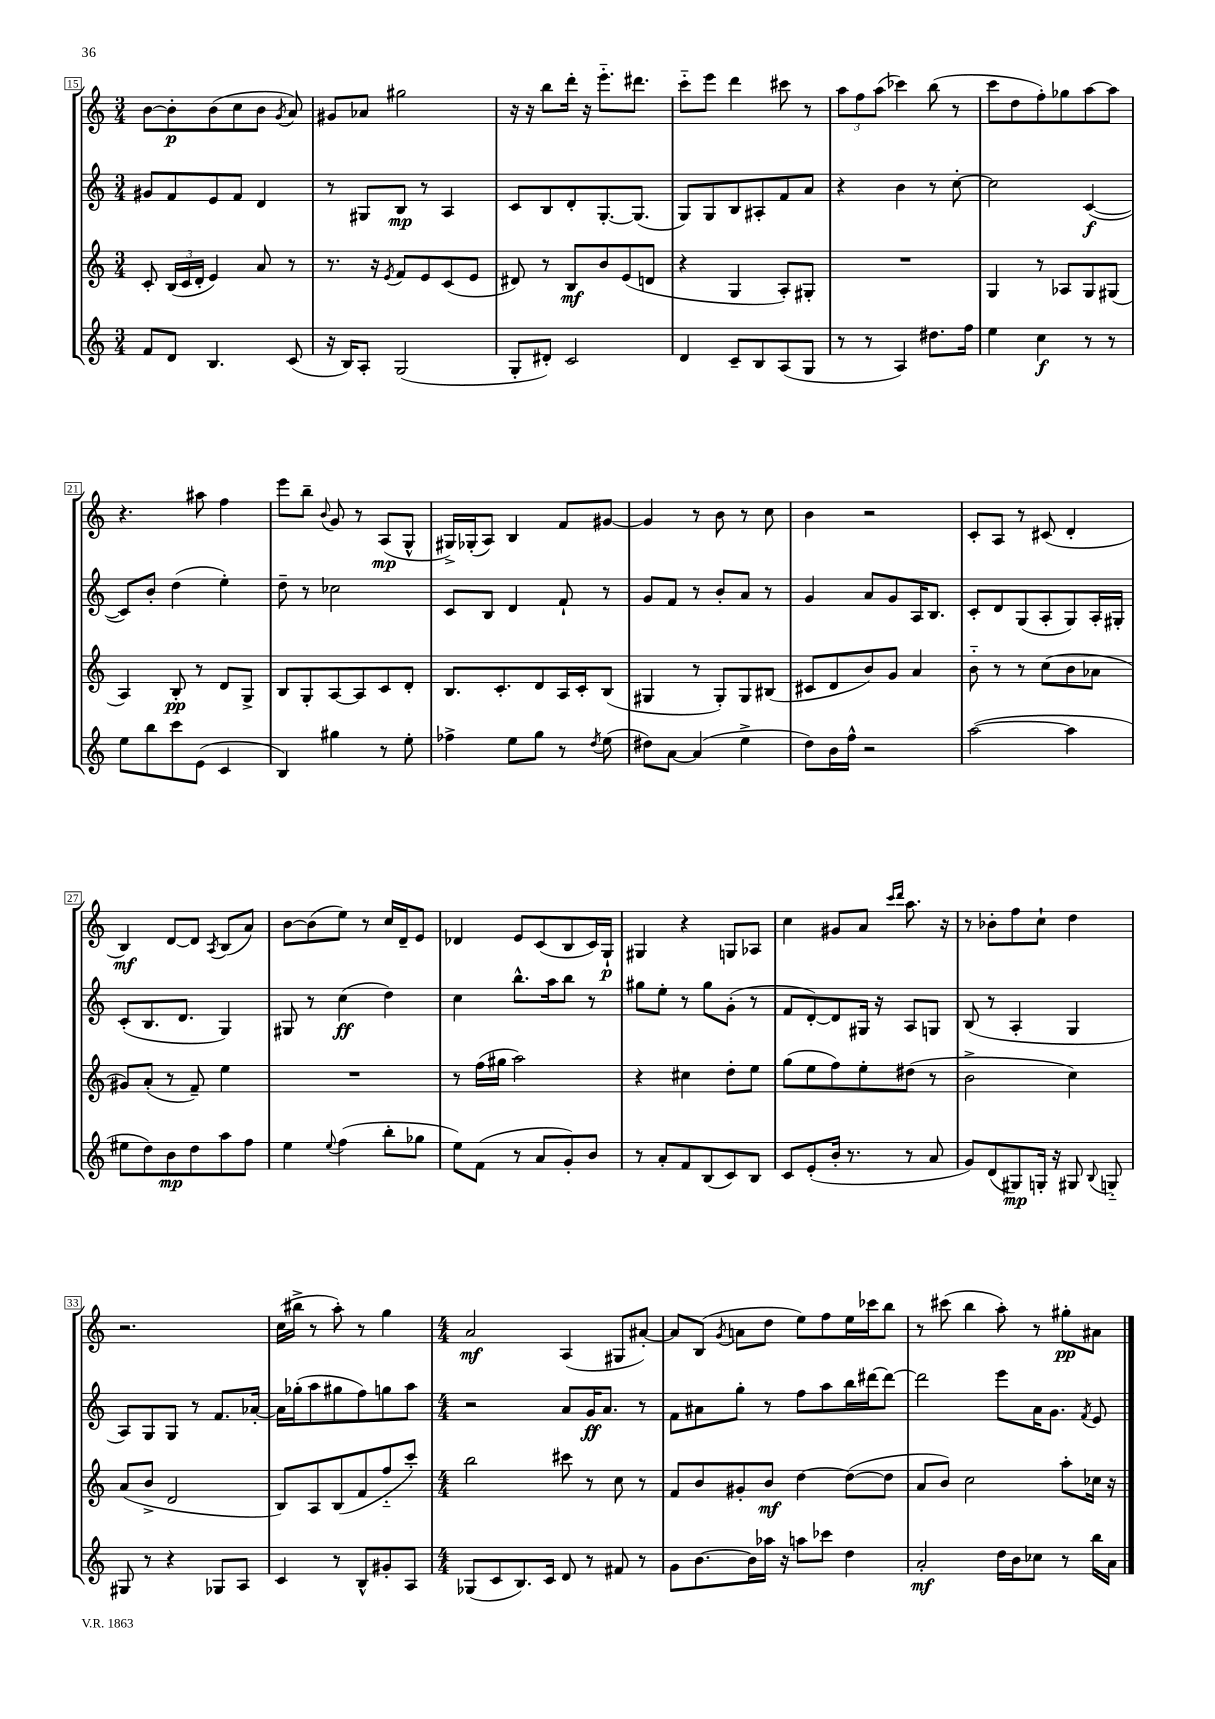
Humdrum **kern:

**kern	**kern	**kern	**kern
*staff4	*staff3	*staff2	*staff1
*clefG2	*clefG2	*clefG2	*clefG2
*k[]	*k[]	*k[]	*k[]
*M3/4	*M3/4	*M3/4	*M3/4
8f	8c'	8g#	[8b
8d	(24B	8f	8b']
.	24c	.	.
.	24d'	.	.
4.B	4e)	8e	(8b
.	.	8f	8cc
.	8a	4d	8b
.	.	.	8qg
(8c	8r	.	8a)
=	=	=	=
16r	8.r	8r	8g#
16B)	.	.	.
8A'	.	8G#	8a-
.	16r	.	.
.	8qe	.	.
(2G	8f	8B	2gg#
.	8e	8r	.
.	(8c	4A	.
.	8e	.	.
=	=	=	=
8G'	8d#)	8c	16r
.	.	.	16r
8d#')	8r	8B	8bb
2c	8B	8d'	16ddd'
.	.	.	16r
.	8b	[8.G'	8.eee'~
.	(8e	.	.
.	.	(8.G]	8.ddd#
.	8d	.	.
=	=	=	=
4d	4r	8G)	8ccc'~
.	.	8G	8eee
8c~	4G	8B	4ddd
8B	.	8A#'	.
(8A	8A')	8f	8ccc#
8G	8G#'	8a	8r
=	=	=	=
8r	2.r	4r	12aa
.	.	.	12ff
8r	.	.	.
.	.	.	(12aa
4A)	.	4b	4ccc-)
8.dd#	.	8r	(8bb
.	.	[8cc'	8r
16ff	.	.	.
=	=	=	=
4ee	4G	2cc]	8ccc
.	.	.	8dd
4cc	8r	.	8ff')
.	8A-	.	8gg-
8r	8G	([4c	[8aa
8r	(8G#	.	8aa]
=	=	=	=
8ee	4A)	8c])	4.r
8bb	.	8b'	.
8ccc	8B'	(4dd	.
(8e	8r	.	8aa#
4c	8d	4ee')	4ff
.	8G^	.	.
=	=	=	=
4B)	8B	8dd~	8eee
.	8G'	8r	8bb~
.	.	.	8qqb
4gg#	[8A	2cc-	8g
.	8A]	.	8r
8r	8c	.	(8A
8ee'	8d'	.	8G^^
=	=	=	=
4ff-^	8.B	8c	16G#^)
.	.	.	(16G-'
.	.	8B	8A)
.	8.c'	.	.
8ee	.	4d	4B
8gg	8d	.	.
8r	16A	8f`	8f
.	16c'	.	.
8qdd	.	.	.
(8ee	(8B	8r	[8g#
=	=	=	=
8dd#)	4G#	8g	4g#]
[8a	.	8f	.
(4a]	8r	8r	8r
.	8G#')	8b'	8b
4ee^	8G#	8a	8r
.	(8B#	8r	8cc
=	=	=	=
8dd)	8c#	4g	4b
16b	8d	.	.
16ff^^	.	.	.
2r	8b)	8a	2r
.	8g	8g	.
.	4a	16A	.
.	.	8.B	.
=	=	=	=
([2aa	8b'~	8c'	8c'
.	8r	8d	8A
.	8r	(8G	8r
.	(8cc	8A'	(8c#
4aa]	8b	8G)	4d'
.	8a-	16A'	.
.	.	16G#'	.
=	=	=	=
8ee#	8g#)	(8c'	4B)
8dd)	(8a'	8.B	.
8b	8r	.	[8d
.	.	8.d	.
8dd	8f~)	.	8d]
.	.	.	8qA
8aa	4ee	4G)	(8B
8ff	.	.	8a)
=	=	=	=
4ee	2.r	8G#	[8b
.	.	8r	(8b]
8qqee	.	.	.
(4ff	.	(4cc	8ee)
.	.	.	8r
8bb'	.	4dd)	16cc
.	.	.	16d~
8gg-	.	.	8e
=	=	=	=
8ee)	8r	4cc	4d-
(8f	(16ff	.	.
.	16gg#	.	.
8r	2aa)	8.bb^^	8e
8a	.	.	(8c
.	.	16aa	.
8g')	.	8bb	8B
8b	.	8r	16c)
.	.	.	16G`
=	=	=	=
8r	4r	8gg#	4G#
8a'	.	8ee'	.
8f	4cc#	8r	4r
(8B	.	8gg#	.
8c)	8dd'	(8g'	8G
8B	8ee	8r	8A-
=	=	=	=
8c	(8gg	8f	4cc
(8e'	8ee	[8d')	.
16b'	8ff)	8d]	8g#
8.r	.	.	.
.	8ee'	16G#	8a
.	.	16r	.
.	.	.	16qqccc
.	.	.	16qqddd
8r	(8dd#	8A	8.aa
8a	8r	8G	.
.	.	.	16r
=	=	=	=
8g)	2b^	(8B	8r
(8d	.	8r	8b-'
8G#)	.	4A'	8ff
16G'	.	.	8cc`
16r	.	.	.
8G#	4cc)	4G	4dd
8qqB	.	.	.
8G'~	.	.	.
=	=	=	=
8G#	(8a	8A)	2.r
8r	8b^	8G	.
4r	2d	8G	.
.	.	8r	.
8G-	.	8.f	.
8A	.	.	.
.	.	[16a-'	.
=	=	=	=
4c	8B)	16a-]	(16cc
.	.	(16gg-'	16bb#^
.	8A	8aa	8r
8r	(8B	8gg#	8aa')
8B^^	8f	8ff)	8r
8g#'	8ff'~	8gg	4gg
8A	8ccc')	8aa	.
=	=	=	=
*M4/4	*M4/4	*M4/4	*M4/4
(8G-	2bb	2r	2a
8c	.	.	.
8.B)	.	.	.
16c	.	.	.
8d	8ccc#	8a	(4A
8r	8r	16g	.
.	.	8.a	.
8f#	8cc	.	8G#
8r	8r	8r	[8a#')
=	=	=	=
8g	8f	8f	8a#]
[8.b	8b	8a#	(8B
.	.	.	8qg
.	8g#'	8gg'	8a
16b]	.	.	.
16aa-	8b	8r	8dd
16r	.	.	.
8aa	[4dd	8ff	8ee)
8ccc-	.	8aa	8ff
4dd	(8dd_	16bb	16ee
.	.	[16ddd#	16ccc-
.	8dd]	8ddd#_	8bb
=	=	=	=
2a'	8a	2ddd#]	8r
.	8b)	.	(8ccc#
.	2cc	.	4bb
16dd	.	8eee	8aa')
16b	.	.	.
8cc-	.	16a	8r
.	.	8.g	.
8r	8aa'	.	8gg#'
.	.	8qf	.
16bb	16cc-	8e	8a#
16a	16r	.	.
==	==	==	==
*-	*-	*-	*-
